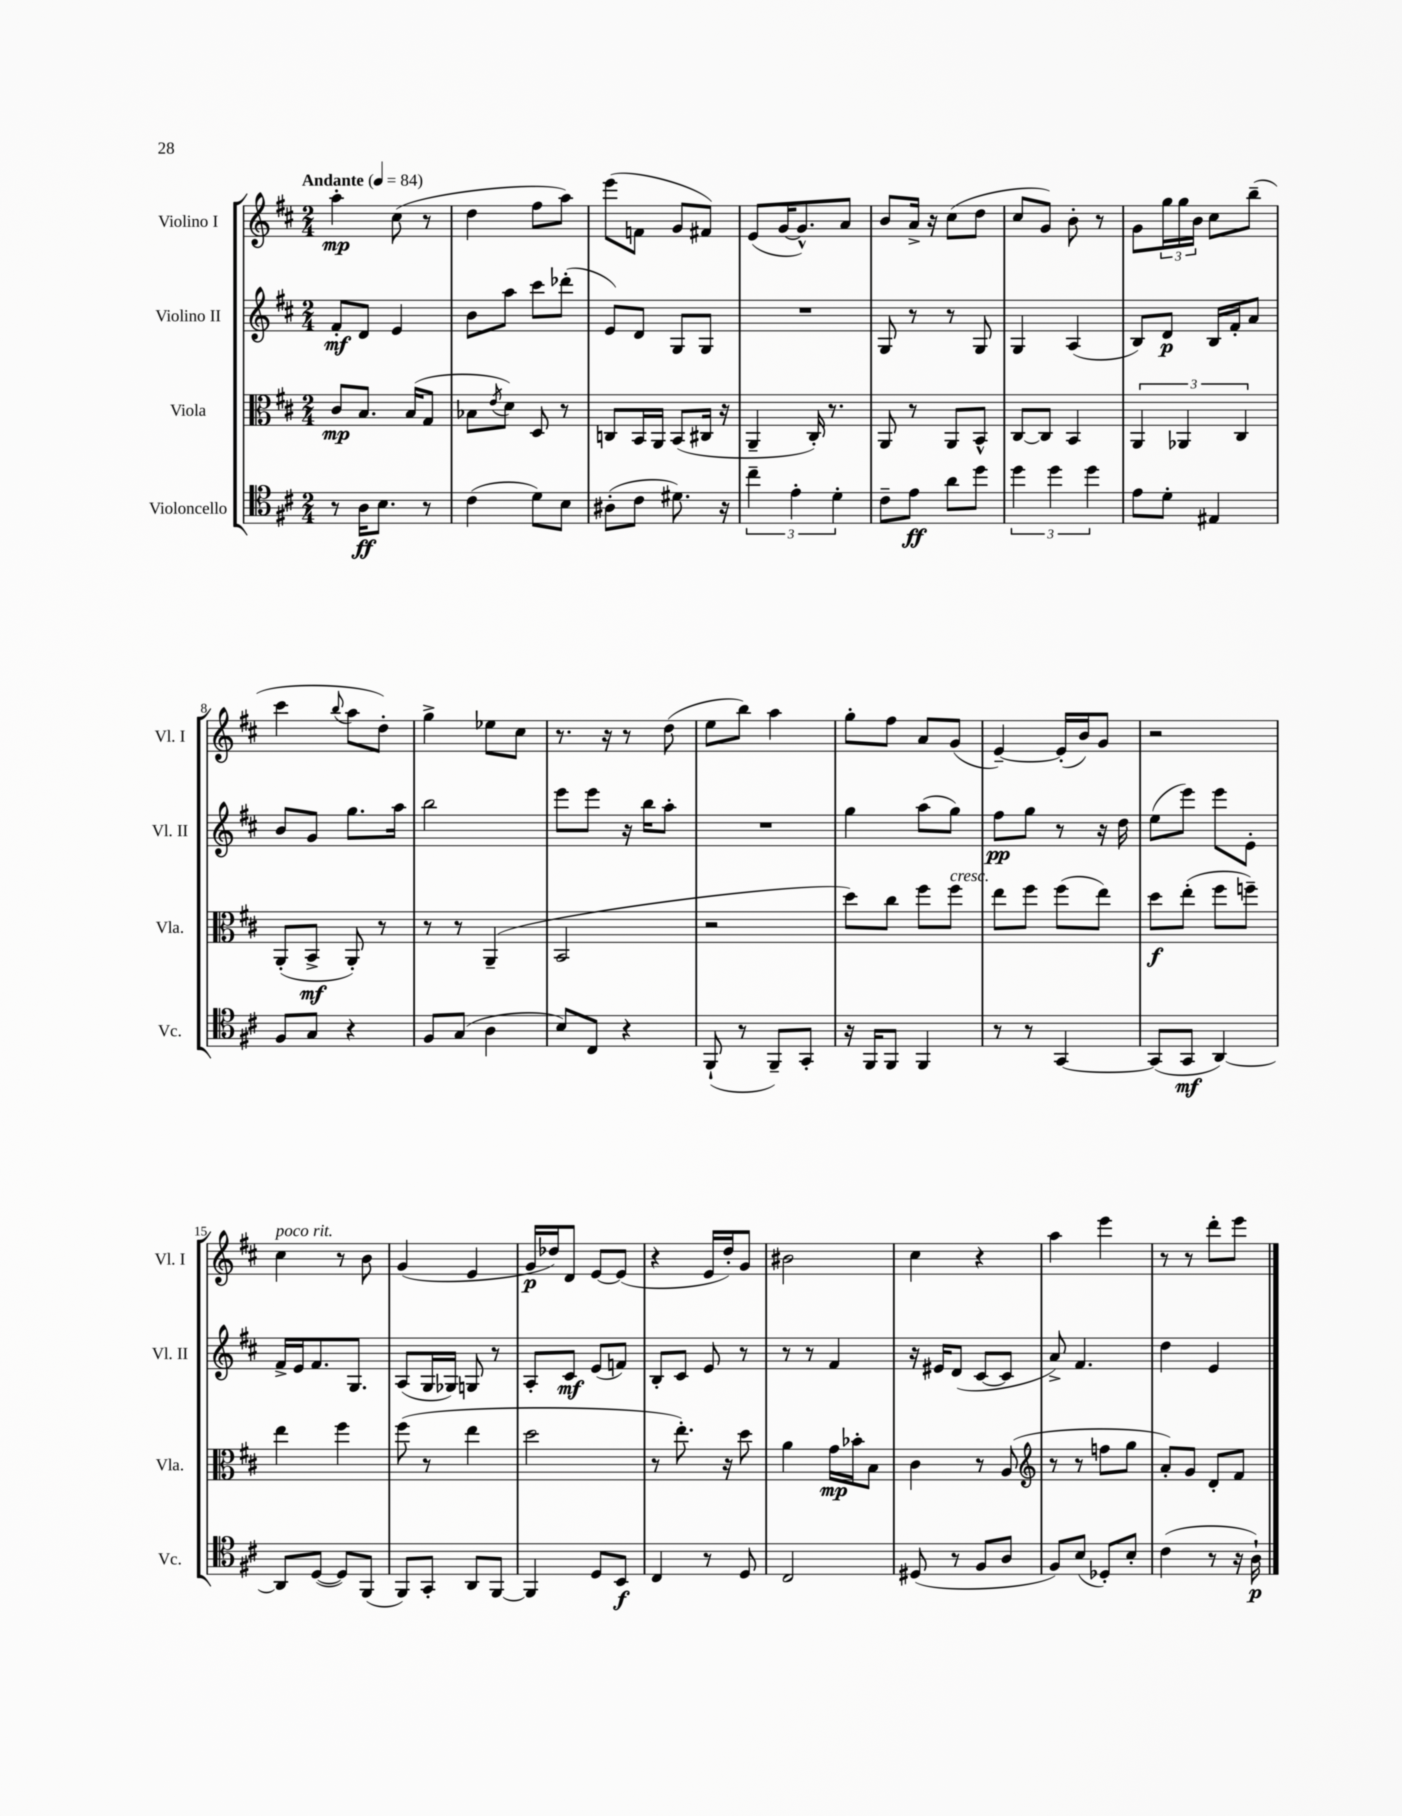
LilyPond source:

<<
\new StaffGroup <<
\new Staff = "s0" \with { instrumentName = "Violino I" shortInstrumentName = "Vl. I" } {
    \clef treble \key d \major \numericTimeSignature \time 2/4 \tempo "Andante" 4 = 84
    a''4-.\mp cis''8( r8 |
    d''4 fis''8 a''8) |
    e'''8( f'8 g'8 fis'8) |
    e'8( g'16~ g'8.-^) a'8 |
    b'8 a'16-> r16 cis''8( d''8 |
    cis''8 g'8) b'8-. r8 |
    g'8 \tuplet 3/2 { g''16 g''16 b'16 } cis''8 b''8--( |
    cis'''4 \appoggiatura { b''8 } a''8 d''8-.) |
    g''4-> ees''8 cis''8 |
    r8. r16 r8 d''8( |
    e''8 b''8) a''4 |
    g''8-. fis''8 a'8 g'8( |
    e'4~--) e'16-.( b'16) g'8 |
    r2 |
    cis''4^\markup { \italic "poco rit." } r8 b'8 |
    g'4( e'4 |
    g'16\p des''16) d'8 e'8~ e'8( |
    r4 e'16 d''16-.) g'8 |
    bis'2 |
    cis''4 r4 |
    a''4 e'''4 |
    r8 r8 d'''8-. e'''8 \bar "|." |
}
\new Staff = "s1" \with { instrumentName = "Violino II" shortInstrumentName = "Vl. II" } {
    \clef treble \key d \major \numericTimeSignature \time 2/4
    fis'8-.\mf d'8 e'4 |
    b'8 a''8 cis'''8 des'''8-.( |
    e'8) d'8 g8 g8 |
    R2 |
    g8 r8 r8 g8 |
    g4 a4( |
    b8) d'8\p b16 fis'16-. a'8 |
    b'8 g'8 g''8. a''16 |
    b''2 |
    e'''8 e'''8 r16 b''16 a''8-. |
    R2 |
    g''4 a''8( g''8) |
    fis''8\pp g''8 r8 r16 d''16 |
    e''8( e'''8) e'''8 e'8-. |
    fis'16-> e'16 fis'8. g8. |
    a8( g16 ges16) g8 r8 |
    a8-. cis'8\mf e'8( f'8) |
    b8-. cis'8 e'8 r8 |
    r8 r8 fis'4 |
    r16 eis'16 d'8( cis'8~ cis'8 |
    a'8->) fis'4. |
    d''4 e'4 \bar "|." |
}
\new Staff = "s2" \with { instrumentName = "Viola" shortInstrumentName = "Vla." } {
    \clef alto \key d \major \numericTimeSignature \time 2/4
    cis'8\mp b8. b16( g8 |
    bes8 \acciaccatura { e'8 } d'8) d8 r8 |
    c8 b,16 a,16 b,8( cis16 r16 |
    a,4-- cis16-.) r8. |
    a,8 r8 a,8 b,8-^ |
    cis8~ cis8 b,4 |
    \tuplet 3/2 { a,4 aes,4 cis4 } |
    a,8-.( b,8->\mf a,8-.) r8 |
    r8 r8 a,4--( |
    b,2 |
    r2 |
    d''8) cis''8 fis''8 fis''8^\markup { \italic "cresc." } |
    e''8 fis''8 fis''8( e''8) |
    d''8\f e''8-.( fis''8 f''8--) |
    e''4 fis''4 |
    fis''8( r8 e''4 |
    d''2 |
    r8 e''8.-.) r16 d''8 |
    a'4 g'16\mp bes'16-. b8 |
    cis'4 r8 a8( |
    \clef treble r8 r8 f''8 g''8 |
    a'8-.) g'8 d'8-. fis'8 \bar "|." |
}
\new Staff = "s3" \with { instrumentName = "Violoncello" shortInstrumentName = "Vc." } {
    \clef tenor \key d \major \numericTimeSignature \time 2/4
    r8 a16\ff b8. r8 |
    cis'4( d'8) b8 |
    ais8-.( cis'8 dis'8.) r16 |
    \tuplet 3/2 { cis''4-- e'4-. d'4-. } |
    cis'8-- e'8\ff a'8 d''8 |
    \tuplet 3/2 { d''4 d''4 d''4 } |
    e'8 d'8-. eis4 |
    fis8 g8 r4 |
    fis8 g8( a4 |
    b8) cis8 r4 |
    fis,8-!( r8 fis,8--) g,8-. |
    r16 fis,16 fis,8 fis,4 |
    r8 r8 g,4~ |
    g,8( g,8\mf a,4~) |
    a,8 d8~( d8) fis,8( |
    fis,8) g,8-. a,8 fis,8~ |
    fis,4 d8 b,8\f |
    cis4 r8 d8 |
    cis2 |
    dis8( r8 fis8 a8 |
    fis8) b8( des8-.) b8-. |
    cis'4( r8 r16 a16-!\p) \bar "|." |
}
>>
>>
